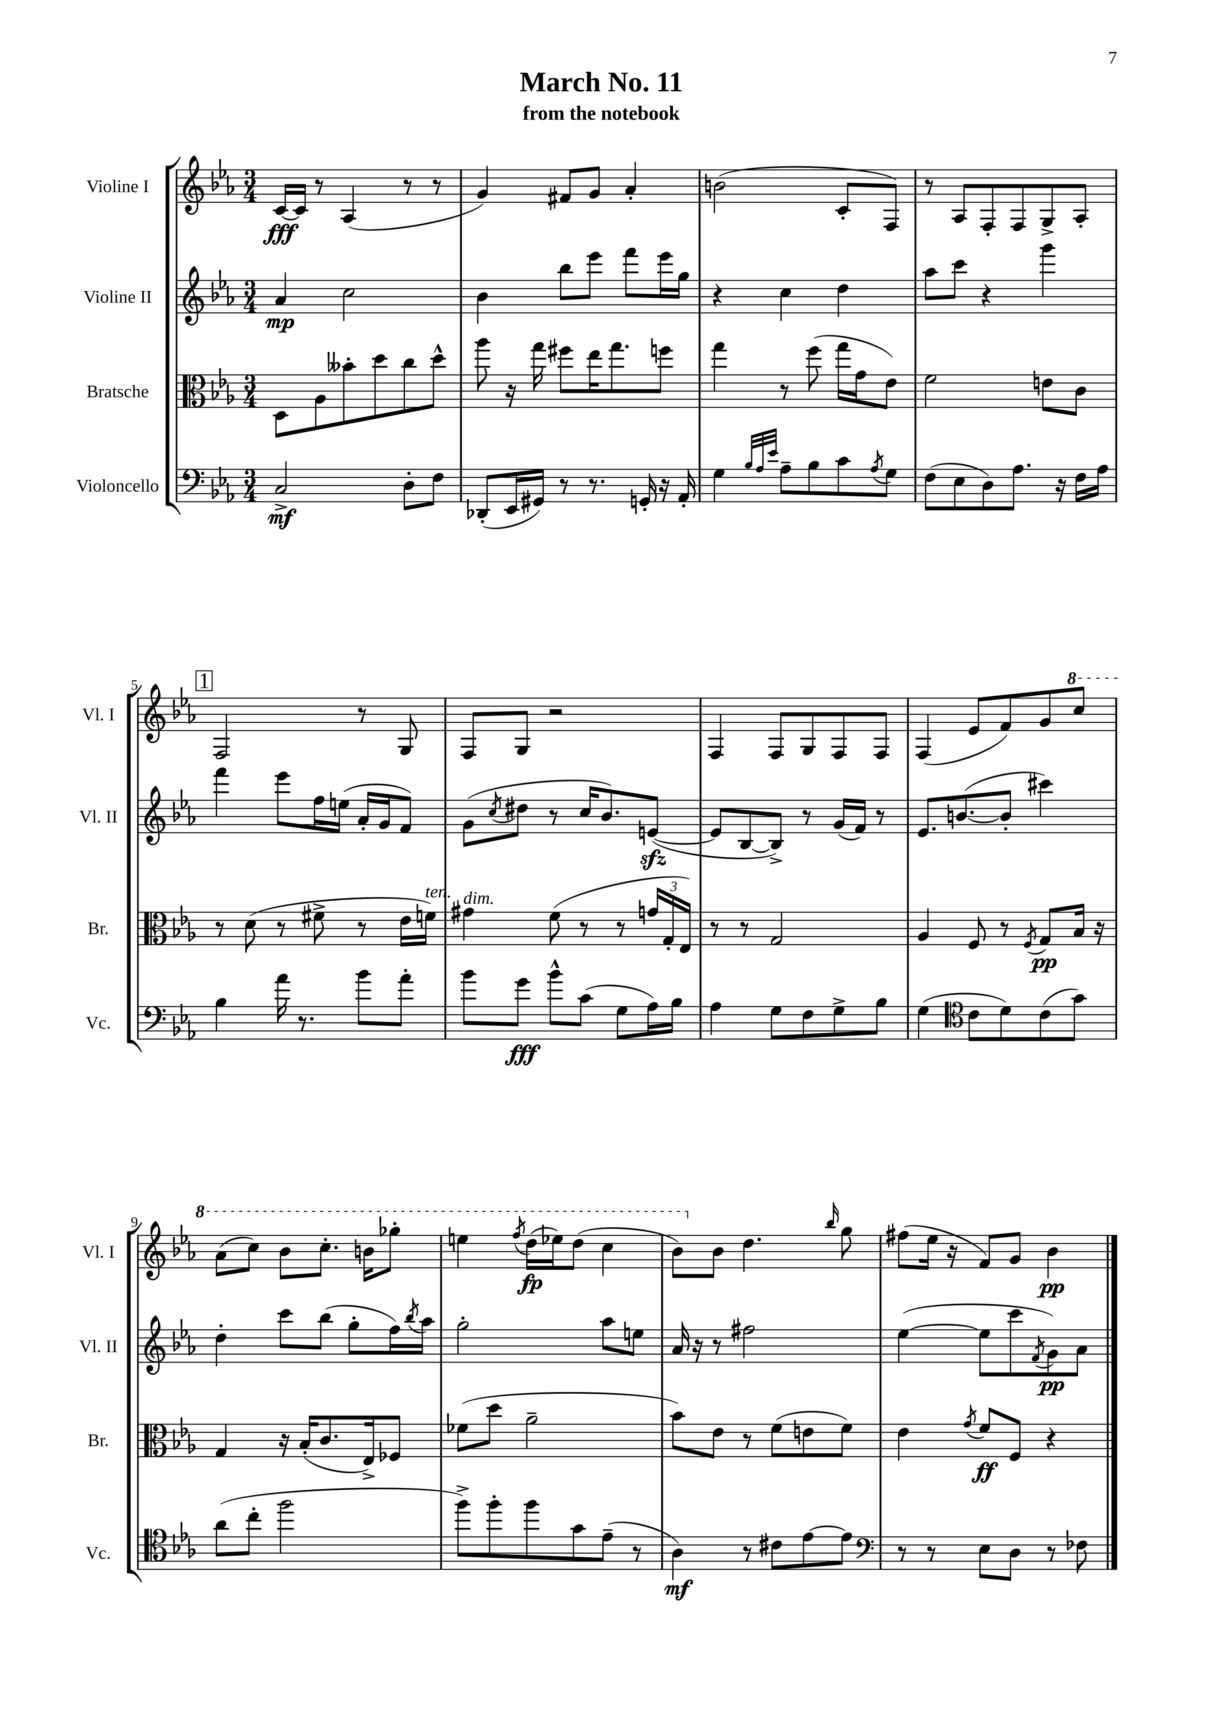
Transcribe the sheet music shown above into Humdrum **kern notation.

**kern	**kern	**kern	**kern
*staff4	*staff3	*staff2	*staff1
*clefF4	*clefC3	*clefG2	*clefG2
*k[b-e-a-]	*k[b-e-a-]	*k[b-e-a-]	*k[b-e-a-]
*M3/4	*M3/4	*M3/4	*M3/4
2C^	8D	4a-	[16c
.	.	.	16c]
.	8A-	.	8r
.	8b--'	2cc	(4A-
.	8dd	.	.
8D'	8cc	.	8r
8F	8dd^^	.	8r
=	=	=	=
(8DD-'	8aa-	4b-	4g)
16EE-	16r	.	.
16GG#)	16gg	.	.
8r	8ff#	8bb-	8f#
8.r	16ee-	8eee-	8g
.	8.gg	.	.
.	.	8fff	4a-'
16GG'	.	.	.
16r	8ff	16eee-	.
16AA-'	.	16gg	.
=	=	=	=
4G	4gg	4r	(2b
32qqB-	.	.	.
32qqA-	.	.	.
32qqe-	.	.	.
8A-~	8r	4cc	.
8B-	(8ff	.	.
8c	16gg	4dd	8c'
.	16g	.	.
8qA-	.	.	.
8G	8e-)	.	8F)
=	=	=	=
(8F	2f	8aa-	8r
8E-	.	8ccc	8A-
8D)	.	4r	8F'
8.A-	.	.	8F
.	8e	4ggg	8G^
16r	.	.	.
16F	8c	.	8A-'
16A-	.	.	.
=	=	=	=
4B-	8r	4fff	2F
.	(8d	.	.
16a-	8r	8eee-	.
8.r	.	.	.
.	8f#^	16ff	.
.	.	(16ee	.
8b-	8r	16a-'	8r
.	.	16g	.
8a-'	16e-	8f)	8G
.	16f)	.	.
=	=	=	=
8b-	4g#	(8g	8F
.	.	8qcc	.
8g	.	8dd#	8G
8b-^^	(8f	8r	2r
(8c	8r	16cc	.
.	.	8.b-)	.
8G	8r	.	.
16A-)	24g	([8e	.
.	24G'	.	.
16B-	.	.	.
.	24E-)	.	.
=	=	=	=
4A-	8r	8e]	4F
.	8r	[8B-	.
8G	2G	8B-^])	8F
8F	.	8r	8G
8G^	.	(16g	8F
.	.	16f)	.
8B-	.	8r	8F
=	=	=	=
(4G	4A-	8.e-	(4F
.	.	([8.b	.
*clefC4	*	*	*
8c	8F	.	8e-
8d)	8r	8b']	8f)
.	8qF	.	.
(8c	8G	4ccc#)	8g
8g)	16B-	.	8ccc
.	16r	.	.
=	=	=	=
(8a-	4G	4dd'	(8aa-
8cc'	.	.	8ccc)
2ff	16r	8ccc	8bb-
.	(16B-'	.	.
.	8.c	(8bb-	8.ccc'
.	.	8gg'	.
.	16E-^)	.	16bb
.	8F-	16ff)	8ggg-'
.	.	8qbb-	.
.	.	16aa-	.
=	=	=	=
8ff^)	(8f-	2gg'	4eee
8ff'	8dd	.	.
.	.	.	8qfff
8ff	2a-~	.	(16ddd
.	.	.	16eee-)
8g	.	.	(8ddd
(8e-~	.	8aa-	4ccc
8r	.	8ee	.
=	=	=	=
4A-)	8b-)	16a-	8bb-)
.	.	16r	.
.	8e-	8r	8b-
8r	8r	2ff#	4.dd
8c#	(8f	.	.
[8e-	8e	.	.
.	.	.	16qqbb-
8e-]	8f)	.	8gg
=	=	=	=
*clefF4	*	*	*
8r	4e-	([4ee-	(8ff#
8r	.	.	16ee-
.	.	.	16r
.	8qg	.	.
8E-	8f	8ee-]	8f)
8D	8F	8ccc	8g
.	.	8qf	.
8r	4r	8g)	4b-
8F-	.	8a-	.
==	==	==	==
*-	*-	*-	*-
